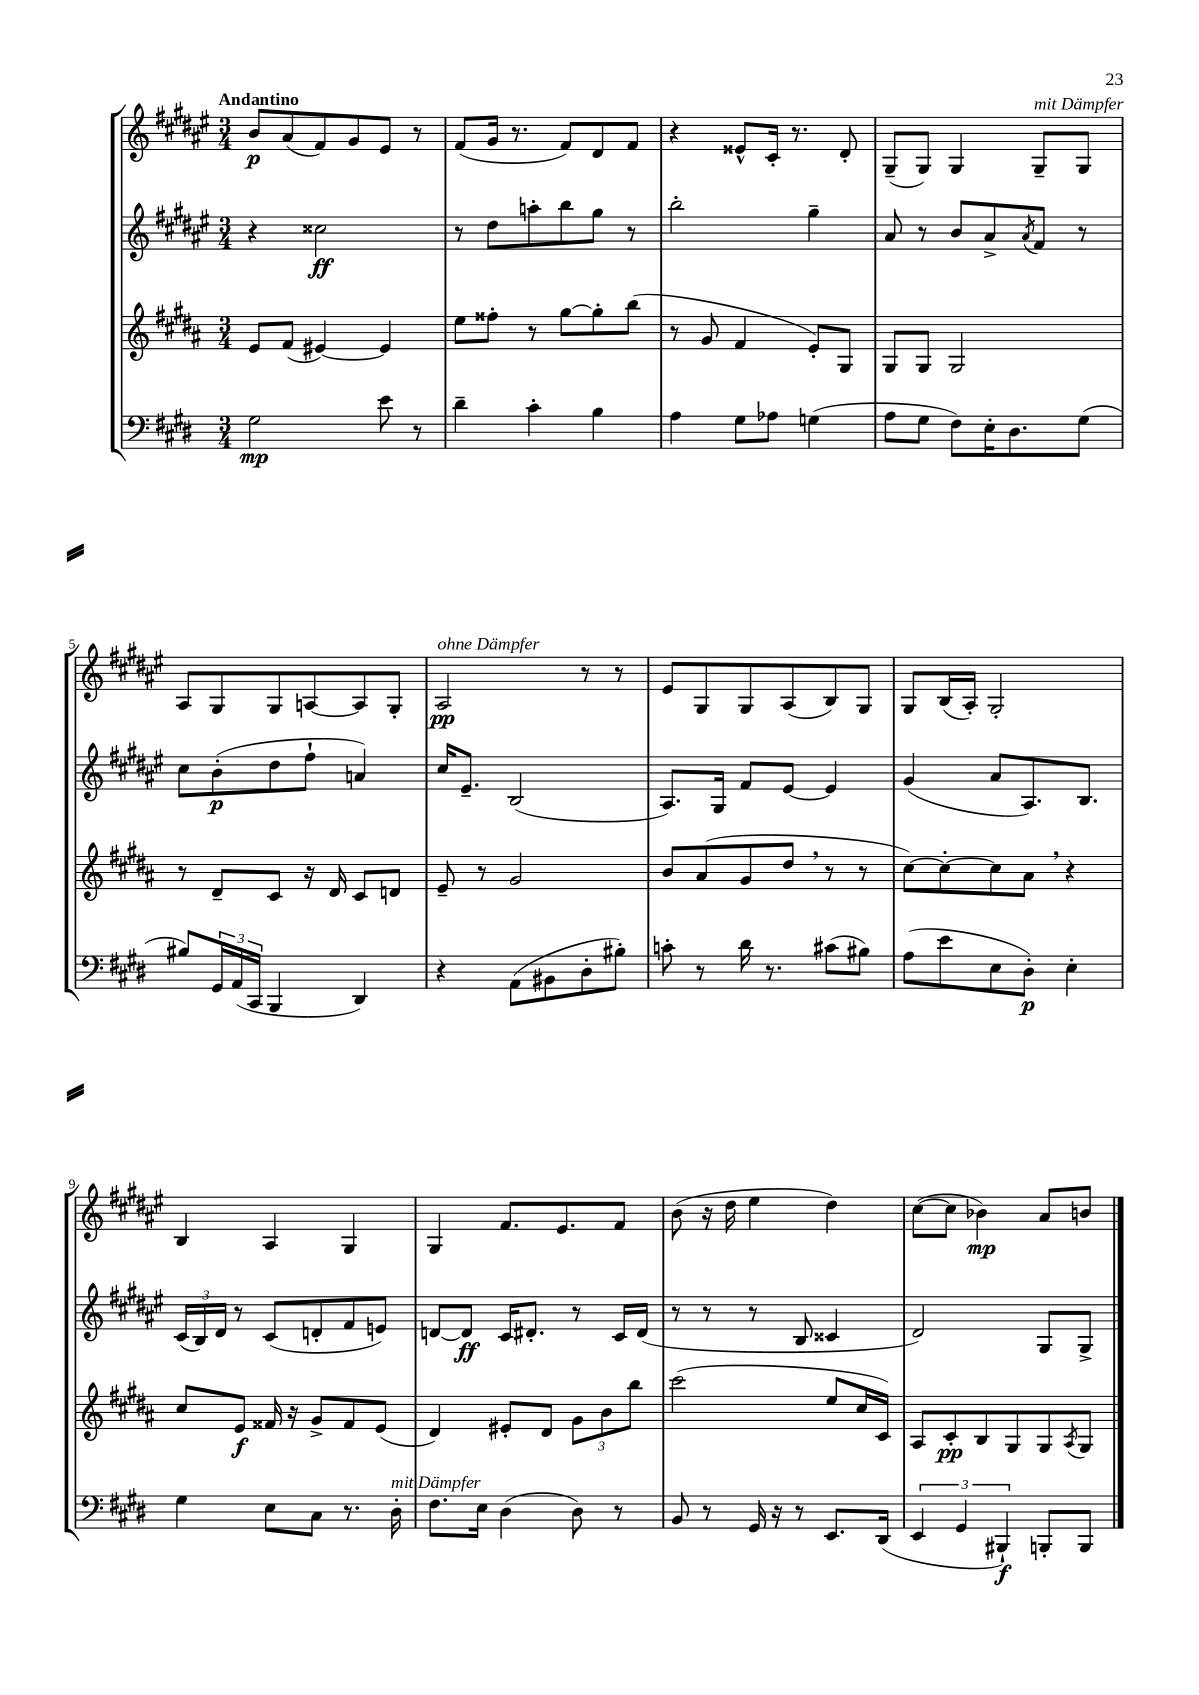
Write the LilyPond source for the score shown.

<<
\new StaffGroup <<
\new Staff = "s0" {
    \clef treble \key fis \major \numericTimeSignature \time 3/4 \tempo "Andantino"
    b'8\p ais'8( fis'8) gis'8 eis'8 r8 |
    fis'8( gis'16 r8. fis'8) dis'8 fis'8 |
    r4 eisis'8-^ cis'16-. r8. dis'8-. |
    gis8--( gis8) gis4 gis8--^\markup { \italic "mit Dämpfer" } gis8 |
    ais8 gis8 gis8 a8~ a8 gis8-. |
    ais2\pp^\markup { \italic "ohne Dämpfer" } r8 r8 |
    eis'8 gis8 gis8 ais8( b8) gis8 |
    gis8 b16( ais16-.) gis2-. |
    b4 ais4 gis4 |
    gis4 fis'8. eis'8. fis'8 |
    b'8( r16 dis''16 eis''4 dis''4) |
    cis''8~( cis''8 bes'4\mp) ais'8 b'8 \bar "|." |
}
\new Staff = "s1" {
    \clef treble \key fis \major \numericTimeSignature \time 3/4
    r4 cisis''2\ff |
    r8 dis''8 a''8-. b''8 gis''8 r8 |
    b''2-. gis''4-- |
    ais'8 r8 b'8 ais'8-> \acciaccatura { ais'8 } fis'8 r8 |
    cis''8 b'8-.\p( dis''8 fis''8-! a'4) |
    cis''16 eis'8.-- b2( |
    ais8.) gis16 fis'8 eis'8~ eis'4 |
    gis'4( ais'8 ais8.) b8. |
    \tuplet 3/2 { cis'16( b16) dis'16 } r8 cis'8( d'8-. fis'8 e'8) |
    d'8~ d'8\ff cis'16 dis'8.-. r8 cis'16 dis'16( |
    r8 r8 r8 b8 cisis'4 |
    dis'2) gis8 gis8-> \bar "|." |
}
\new Staff = "s2" {
    \clef treble \key b \major \numericTimeSignature \time 3/4
    e'8 fis'8( eis'4~) eis'4 |
    e''8 fisis''8-. r8 gis''8~ gis''8-. b''8( |
    r8 gis'8 fis'4 e'8-.) gis8 |
    gis8 gis8 gis2 |
    r8 dis'8-- cis'8 r16 dis'16 cis'8 d'8 |
    e'8-- r8 gis'2 |
    b'8 ais'8( gis'8 dis''8 \breathe r8 r8 |
    cis''8~) cis''8~-. cis''8 ais'8 \breathe r4 |
    cis''8 e'8\f fisis'16 r16 gis'8-> fisis'8 e'8( |
    dis'4) eis'8-. dis'8 \tuplet 3/2 { gis'8 b'8 b''8 } |
    cis'''2( e''8 cis''16 cis'16) |
    ais8 cis'8-.\pp b8 gis8 gis8 \acciaccatura { ais8 } gis8 \bar "|." |
}
\new Staff = "s3" {
    \clef bass \key e \major \numericTimeSignature \time 3/4
    gis2\mp e'8 r8 |
    dis'4-- cis'4-. b4 |
    a4 gis8 aes8 g4( |
    a8 gis8 fis8) e16-. dis8. gis8( |
    bis8) \tuplet 3/2 { gis,16 a,16( cis,16 } b,,4 dis,4) |
    r4 a,8( bis,8 dis8-. bis8-.) |
    c'8-. r8 dis'16 r8. cis'8( bis8) |
    a8( e'8 e8 dis8-.\p) e4-. |
    gis4 e8 cis8 r8. dis16-.^\markup { \italic "mit Dämpfer" } |
    fis8. e16 dis4( dis8) r8 |
    b,8 r8 gis,16 r16 r8 e,8. dis,16( |
    \tuplet 3/2 { e,4 gis,4 bis,,4-!\f) } b,,8-. b,,8 \bar "|." |
}
>>
>>
